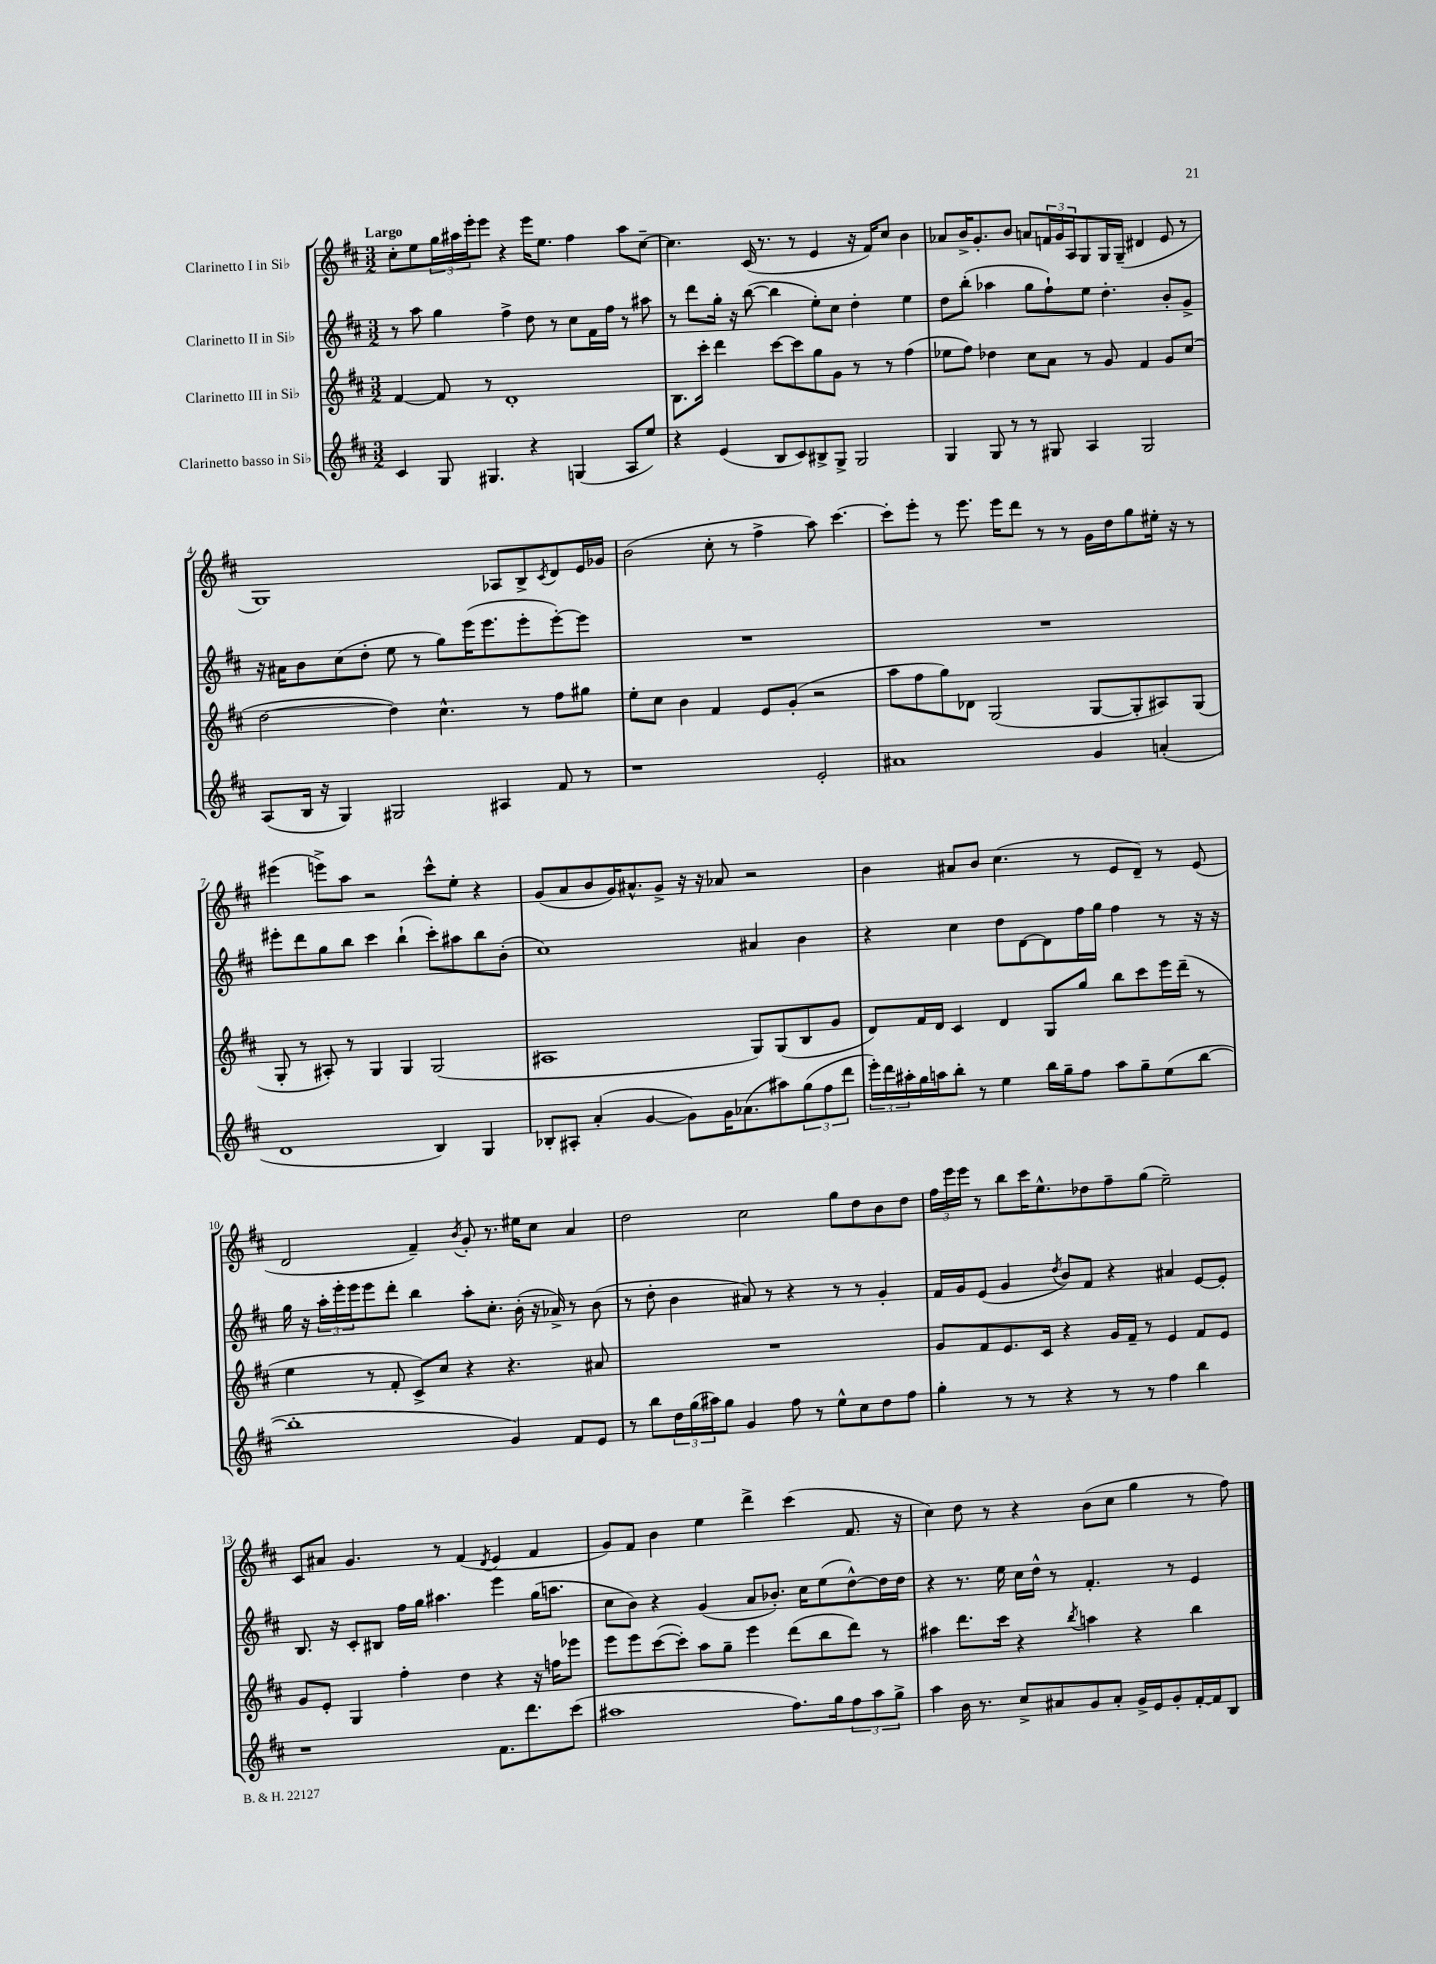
<<
\new StaffGroup <<
\new Staff = "s0" \with { instrumentName = "Clarinetto I in Sib" } {
    \clef treble \key d \major \numericTimeSignature \time 3/2 \tempo "Largo"
    cis''8-. e''8 \tuplet 3/2 { g''16 ais''16 e'''16-. } e'''8 r4 e'''16 e''8. fis''4 ais''8 cis''8~-- |
    cis''4. cis'16( r8. r8 e'4 r16 fis'16) cis''8 b'4 |
    aes'8 b'16-> g'8.-. b'8 a'8 \tuplet 3/2 { f'16 g'16 a16 } g8 g16 g16--( dis'4 e'8 r8 |
    g1) aes8 b8-> \acciaccatura { cis'8 } d'8 e'16 ges'16 |
    b'2( cis''8-. r8 fis''4-> a''8) cis'''4.~ |
    cis'''8-. e'''8-. r8 e'''8. e'''16 d'''8 r8 r8 g'16 d''16 g''8 eis''16-. r16 r8 |
    eis'''4( e'''8->) a''8 r2 cis'''8-^ e''8-. r4 |
    g'8( a'8 b'8 g'16) ais'8.-^ g'8-> r16 r16 aes'8 r2 |
    b'4 ais'8 b'8 cis''4.( r8 e'8 d'8--) r8 e'8( |
    d'2 fis'4--) \acciaccatura { b'8 } g'8-. r8. eis''16 cis''8 a'4 |
    d''2 cis''2 g''8 d''8 b'8 d''8 |
    \tuplet 3/2 { fis''16 e'''16 e'''16 } r8 b''8 cis'''16 e''8.-^ des''8 fis''8-- g''8( e''2--) |
    cis'8 ais'8 g'4. r8 fis'4( \acciaccatura { d'8 } e'4 fis'4 |
    g'8) fis'8 b'4 e''4 d'''4-> cis'''4( fis'8. r16 |
    cis''4) d''8 r8 r4 b'8( cis''8 g''4 r8 fis''8) \bar "|." |
}
\new Staff = "s1" \with { instrumentName = "Clarinetto II in Sib" } {
    \clef treble \key d \major \numericTimeSignature \time 3/2
    r8 a''8 g''4 fis''4-> d''8 r8 cis''8 fis'16 fis''16 r8 ais''8 |
    r8 d'''8 g''16-. r16 b''8~( b''4 e''8-.) cis''8 d''4-. e''4 |
    d''8 b''8-.( aes''4 g''8 fis''8-!) e''8 d''4.-. b'8-. g'8-> |
    r16 ais'16 b'8 cis''8( d''8-. e''8 r8 g''8) e'''16( e'''8. e'''8-. e'''8~-.) e'''8 |
    R1. |
    R1. |
    eis'''8-. d'''8 g''8 b''8 cis'''4 b''4-!( cis'''8-.) ais''8 b''8 b'8-.( |
    cis''1) ais'4 b'4 |
    r4 cis''4 d''8 d'8~ d'8 fis''16 g''16 fis''4 r8 r16 r16 |
    g''16 r16 \tuplet 3/2 { a''16-. e'''16-. e'''16 } e'''8 d'''8-. b''4 a''8-. cis''8.-. b'16-.( r16 aes'16->) r8 b'8( |
    r8 d''8-. b'4 ais'8) r8 r4 r8 r8 g'4-. |
    fis'16 g'16 e'8( g'4 \acciaccatura { d''8 } b'8) fis'8 r4 ais'4 e'8~ e'8-. |
    b8. r16 cis'8-. bis8 fis''16 g''16 ais''4. e'''4 g''16( a''8. |
    cis''8 b'8) r4 g'4( a'8 bes'8.-.) cis''16 e''8( d''8~-^) d''16 d''16 |
    r4 r8. e''16 cis''16 d''16-^ r8 fis'4.-. r8 e'4 \bar "|." |
}
\new Staff = "s2" \with { instrumentName = "Clarinetto III in Sib" } {
    \clef treble \key d \major \numericTimeSignature \time 3/2
    fis'4~ fis'8 r8 d'1-. |
    b8. cis'''16-. d'''4 cis'''8~ cis'''8 g''8 g'8 r8 r8 fis''4( |
    ees''8 fis''8) des''4 cis''8 a'8 r8 g'8 fis'4 g'8 cis''8( |
    d''2~ d''4) cis''4.-^ r8 fis''8 gis''8 |
    e''8-. cis''8 b'4 fis'4 e'8 g'8-.( r2 |
    a''8 fis''8 g''8) des'8 g2( g8~ g8-. ais8) g8( |
    g8-. r8 ais8-.) r8 g4 g4 g2( |
    ais1 g8) g8( b8 g'8 |
    d'8) fis'16 d'16 cis'4 d'4 g8 g''8 b''8 cis'''8 e'''16 d'''16--( r8 |
    e''4 r8 fis'8-. cis'8->) cis''8 r4 r4. ais'8 |
    R1. |
    g'8 fis'8 e'8. cis'16 r4 g'16 fis'16-- r8 e'4 fis'8 e'8 |
    g'8 e'8-. g4 fis''4-. d''4 r4 r16 f''16 ees'''8 |
    e'''8 e'''8 cis'''8~( cis'''8-.) a''8 g''8-- e'''4 d'''8( b''8 d'''8) r8 |
    ais''4 d'''8. cis'''16 r4 \acciaccatura { b''8 } a''4 r4 b''4 \bar "|." |
}
\new Staff = "s3" \with { instrumentName = "Clarinetto basso in Sib" } {
    \clef treble \key d \major \numericTimeSignature \time 3/2
    cis'4 g8 gis4. r4 g4( a8 e''8) |
    r4 e'4( b8 cis'8) bis8-> g8-> g2 |
    g4 g8 r8 r8 gis8 a4 gis2 |
    a8( b16 r16 g4) gis2 ais4 fis'8 r8 |
    r1 e'2-. |
    ais'1 g'4 a'4-.( |
    d'1 b4) g4 |
    bes8-. ais8-. a'4-.( g'4~ g'8) g'16 aes'8.( ais''8) \tuplet 3/2 { g''8( fis''8 d'''8 } |
    \tuplet 3/2 { e'''16-.) d'''16 ais''16-. } g''16 a''16 b''8-. r8 e''4 b''16 g''16-- fis''8 a''8 g''8-- e''8( b''8~ |
    b''1-. g'4) fis'8 e'8 |
    r8 b''8 \tuplet 3/2 { d''16 g''16( ais''16) } g''8 g'4 fis''8 r8 e''8-^ cis''8 d''8 fis''8 |
    g''4-. r8 r8 r4 r8 r8 fis''4 b''4 |
    r1 fis'8. d'''8. cis'''8( |
    ais''1 fis''8.) g''16 \tuplet 3/2 { fis''8 ais''8 g''8-> } |
    a''4 b'16 r8. cis''8-> ais'8 g'8 ais'8-. g'16-> e'16 g'8-. fis'16~-. fis'16 b8 \bar "|." |
}
>>
>>
